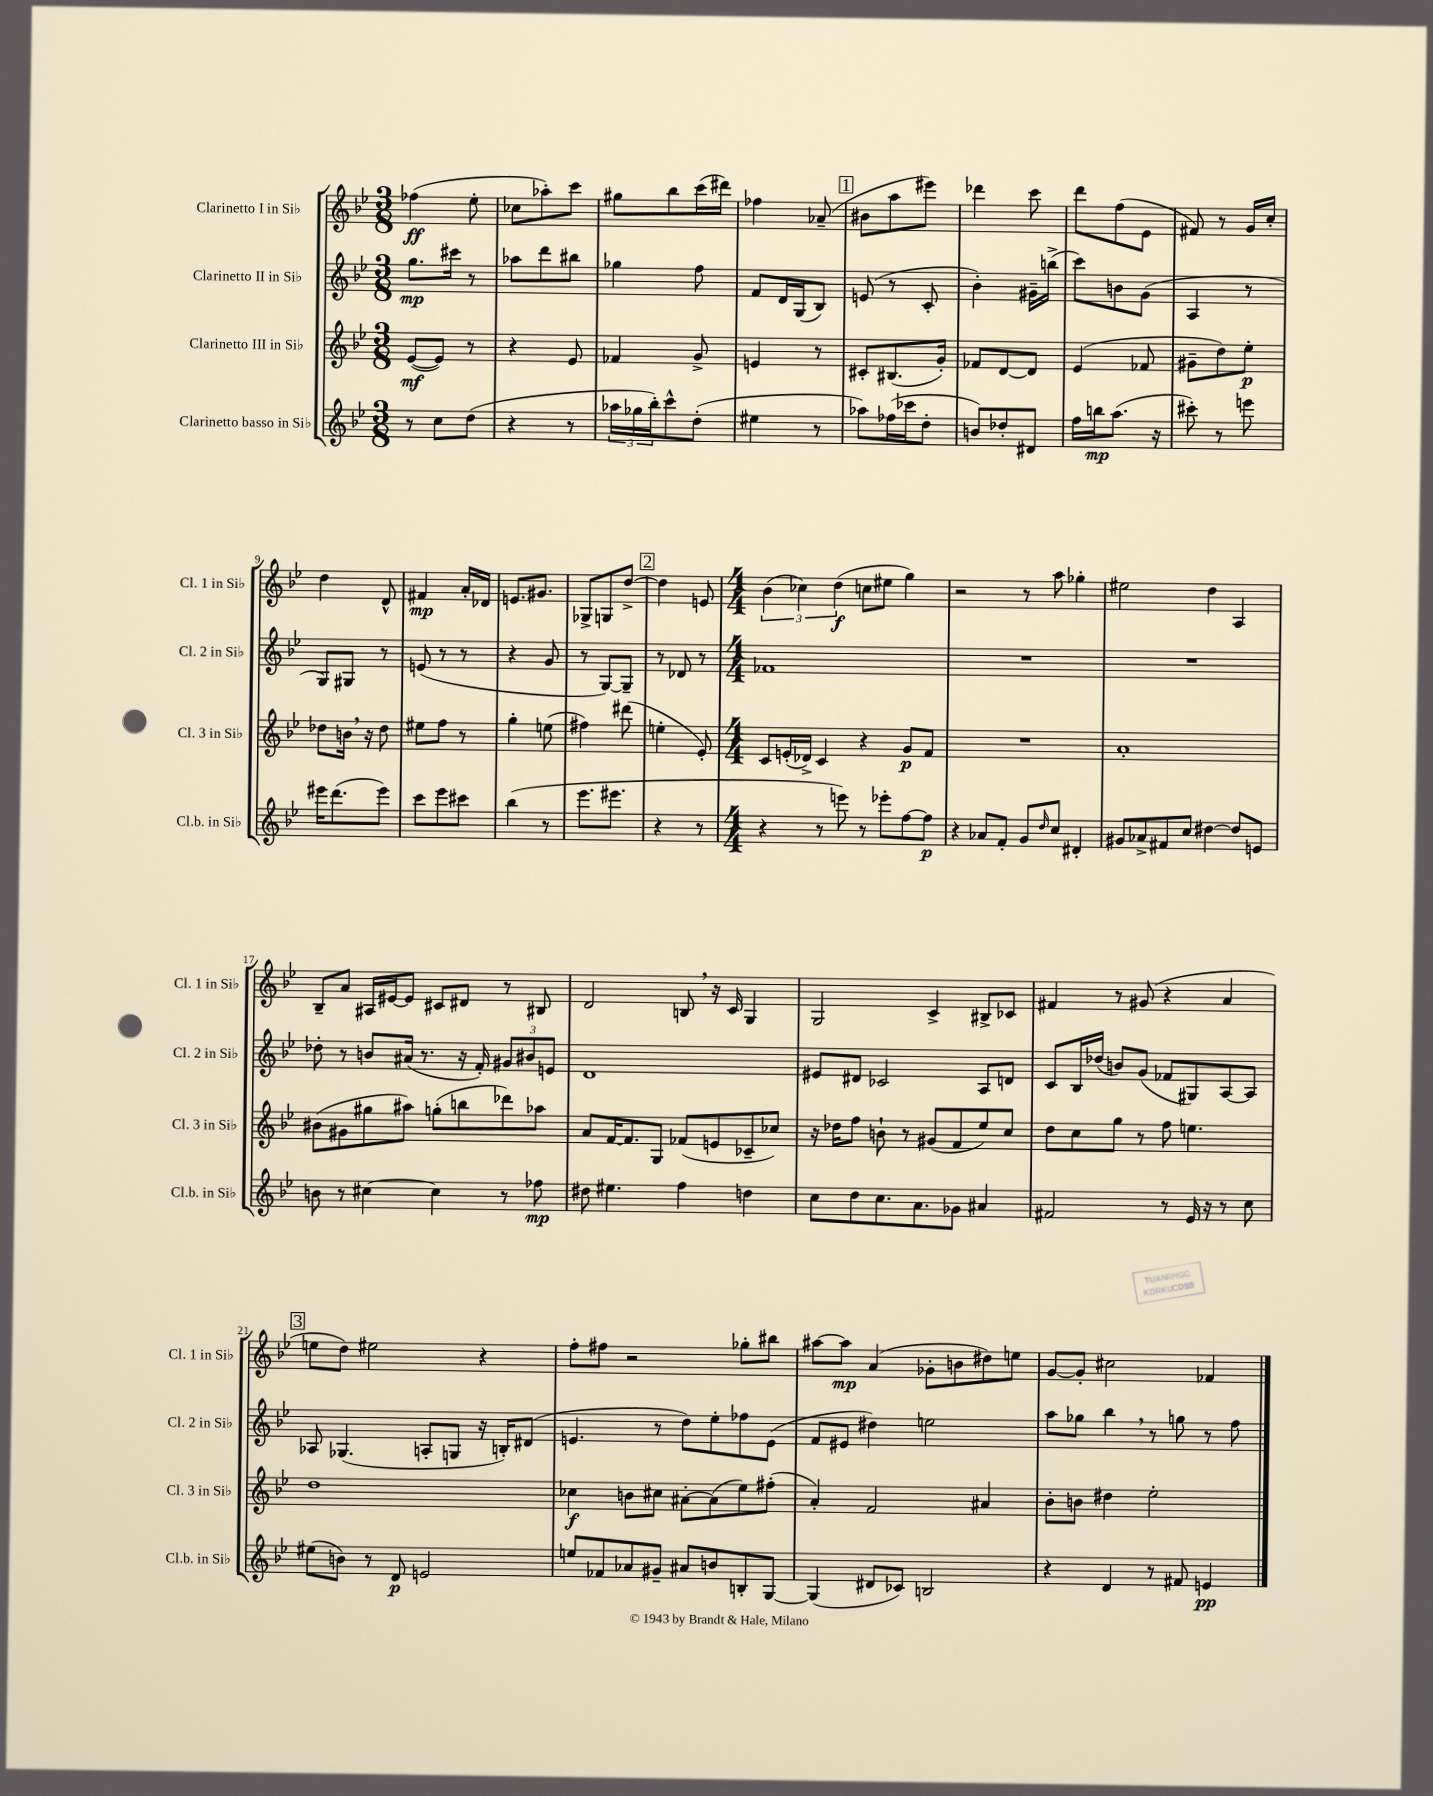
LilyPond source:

<<
\new StaffGroup <<
\new Staff = "s0" \with { instrumentName = "Clarinetto I in Sib" shortInstrumentName = "Cl. 1 in Sib" } {
    \clef treble \key bes \major \numericTimeSignature \time 3/8
    fes''4\ff( ees''8-. |
    ces''8 aes''8-.) c'''8 |
    gis''8 bes''8 c'''16( dis'''16) |
    fes''4 aes'8--( |
    \mark \markup { \box "1" } bis'8 a''8 eis'''8) |
    des'''4 c'''8 |
    d'''8 f''8( ees'8 |
    fis'8) r8 g'16 c''16-. |
    d''4 d'8-^ |
    fis'4\mp a'16-. des'16 |
    e'8. gis'8. |
    ges8-> g8 d''8~-> |
    \mark \markup { \box "2" } d''4 e'8 |
    \numericTimeSignature \time 4/4 \tuplet 3/2 { bes'4( ces''4) d''4\f( } c''8 eis''8 g''4) |
    r2 r8 a''8 ges''4-. |
    eis''2 d''4 a4 |
    bes8-- a'8 ais16 eis'16~ eis'8 cis'8 dis'8 r8 bis8 |
    d'2 b8 \breathe r16 c'16 g4 |
    g2 c'4-> bis8-> ces'8 |
    fis'4 r8 gis'8( r4 a'4 |
    \mark \markup { \box "3" } e''8 d''8) eis''2 r4 |
    f''8-. fis''8 r2 ges''8-. bis''8 |
    ais''8~ ais''8\mp a'4( ges'8-. b'8 dis''8) e''8 |
    g'8~ g'8-. cis''2 fes'4 \bar "|." |
}
\new Staff = "s1" \with { instrumentName = "Clarinetto II in Sib" shortInstrumentName = "Cl. 2 in Sib" } {
    \clef treble \key bes \major \numericTimeSignature \time 3/8
    g''8.\mp cis'''16 r8 |
    aes''8 d'''8 bis''8 |
    ges''4 f''8 |
    f'8 d'16 g16( bes8) |
    \mark \markup { \box "1" } e'8( r8 c'8-. |
    bes'4-.) gis'16-- b''16->( |
    c'''8) b'8 g'8( |
    a4 r8 |
    g8) gis8 r8 |
    e'8( r8 r8 |
    r4 g'8 |
    r8 g8~) g8-- |
    \mark \markup { \box "2" } r8 des'8 r8 |
    \numericTimeSignature \time 4/4 fes'1 |
    R1 |
    R1 |
    des''8-. r8 b'8 ais'16( r8. r16 f'16-.) \tuplet 3/2 { gis'8 bis'8 e'8 } |
    d'1 |
    eis'8 dis'8 ces'2 a8 d'8 |
    c'8 bes16 des''16( b'8) g'8( fes'8 gis8) a8~ a8 |
    \mark \markup { \box "3" } aes8 ges4.( a8-. g8 r16 b16-.) dis'8( |
    e'4. r8 d''8) ees''8-. fes''8 e'8( |
    f'8 eis'8 dis''4) e''2 |
    a''8 ges''8 bes''4 \breathe r8 g''8 r8 f''8 \bar "|." |
}
\new Staff = "s2" \with { instrumentName = "Clarinetto III in Sib" shortInstrumentName = "Cl. 3 in Sib" } {
    \clef treble \key bes \major \numericTimeSignature \time 3/8
    ees'8~\mf( ees'8) r8 |
    r4 ees'8 |
    fes'4 g'8-> |
    e'4 r8 |
    \mark \markup { \box "1" } cis'8-. bis8.( g'16-.) |
    fes'8 d'8~ d'8 |
    ees'4( fes'8 |
    gis'8-- d''8) ees''8-.\p |
    des''8 b'16 \breathe r16 des''8 |
    eis''8 f''8 r8 |
    g''4-. e''8( |
    fis''4) dis'''8( |
    \mark \markup { \box "2" } e''4-. ees'8-.) |
    \numericTimeSignature \time 4/4 c'8 e'16-.( des'16->) c'4 r4 g'8\p f'8 |
    R1 |
    a'1-. |
    bis'8( gis'8 gis''8 ais''8) g''8-.( b''8 des'''8) aes''8 |
    a'8 f'16~ f'8. g8 fes'8( e'8 ces'8-- ces''8) |
    r16 des''16 f''8 b'8-! r8 gis'8( f'8 ees''8) c''8 |
    d''8 c''8 g''8 r8 f''8 e''4. |
    \mark \markup { \box "3" } d''1 |
    ces''4\f b'8 cis''8 ais'8~-. ais'8( ees''8) fis''8-.( |
    a'4-.) f'2 ais'4 |
    bes'8-. b'8 dis''4 ees''2-. \bar "|." |
}
\new Staff = "s3" \with { instrumentName = "Clarinetto basso in Sib" shortInstrumentName = "Cl.b. in Sib" } {
    \clef treble \key bes \major \numericTimeSignature \time 3/8
    r8 c''8 d''8( |
    r4 r8 |
    \tuplet 3/2 { aes''16 ges''16 bes''16-.) } c'''8-^ d''8-.( |
    eis''4 r8 |
    \mark \markup { \box "1" } aes''8) fes''16( ces'''16 d''8-. |
    b'8) des''8-. dis'8 |
    f''16 b''16\mp a''8.( r16 |
    cis'''8-.) r8 e'''8 |
    eis'''16 d'''8.( eis'''8) |
    c'''8 ees'''8 cis'''8 |
    bes''4( r8 |
    ees'''8. eis'''8. |
    \mark \markup { \box "2" } r4 r8 |
    \numericTimeSignature \time 4/4 r4 r8 e'''8) r8 ees'''8-. f''8~ f''8\p |
    r4 aes'8 f'8-. g'8 \grace { d''16 } c''8 dis'4-. |
    gis'8 aes'8-> fis'8 c''8 dis''4~ dis''8 e'8 |
    b'8 r8 cis''4~ cis''4 r8 fes''8\mp |
    dis''8 eis''4. f''4 d''4 |
    c''8 d''8 c''8. a'8. ges'8 ais'4 |
    fis'2 r8 ees'16 r16 r8 c''8 |
    \mark \markup { \box "3" } eis''8( b'8) r8 d'8\p e'2 |
    e''8 fes'8 aes'8 gis'8-- ais'8 b'8 b8-. g8~ |
    g4( dis'8 ces'8) b2 |
    r4 d'4 r8 fis'8 e'4\pp \bar "|." |
}
>>
>>
